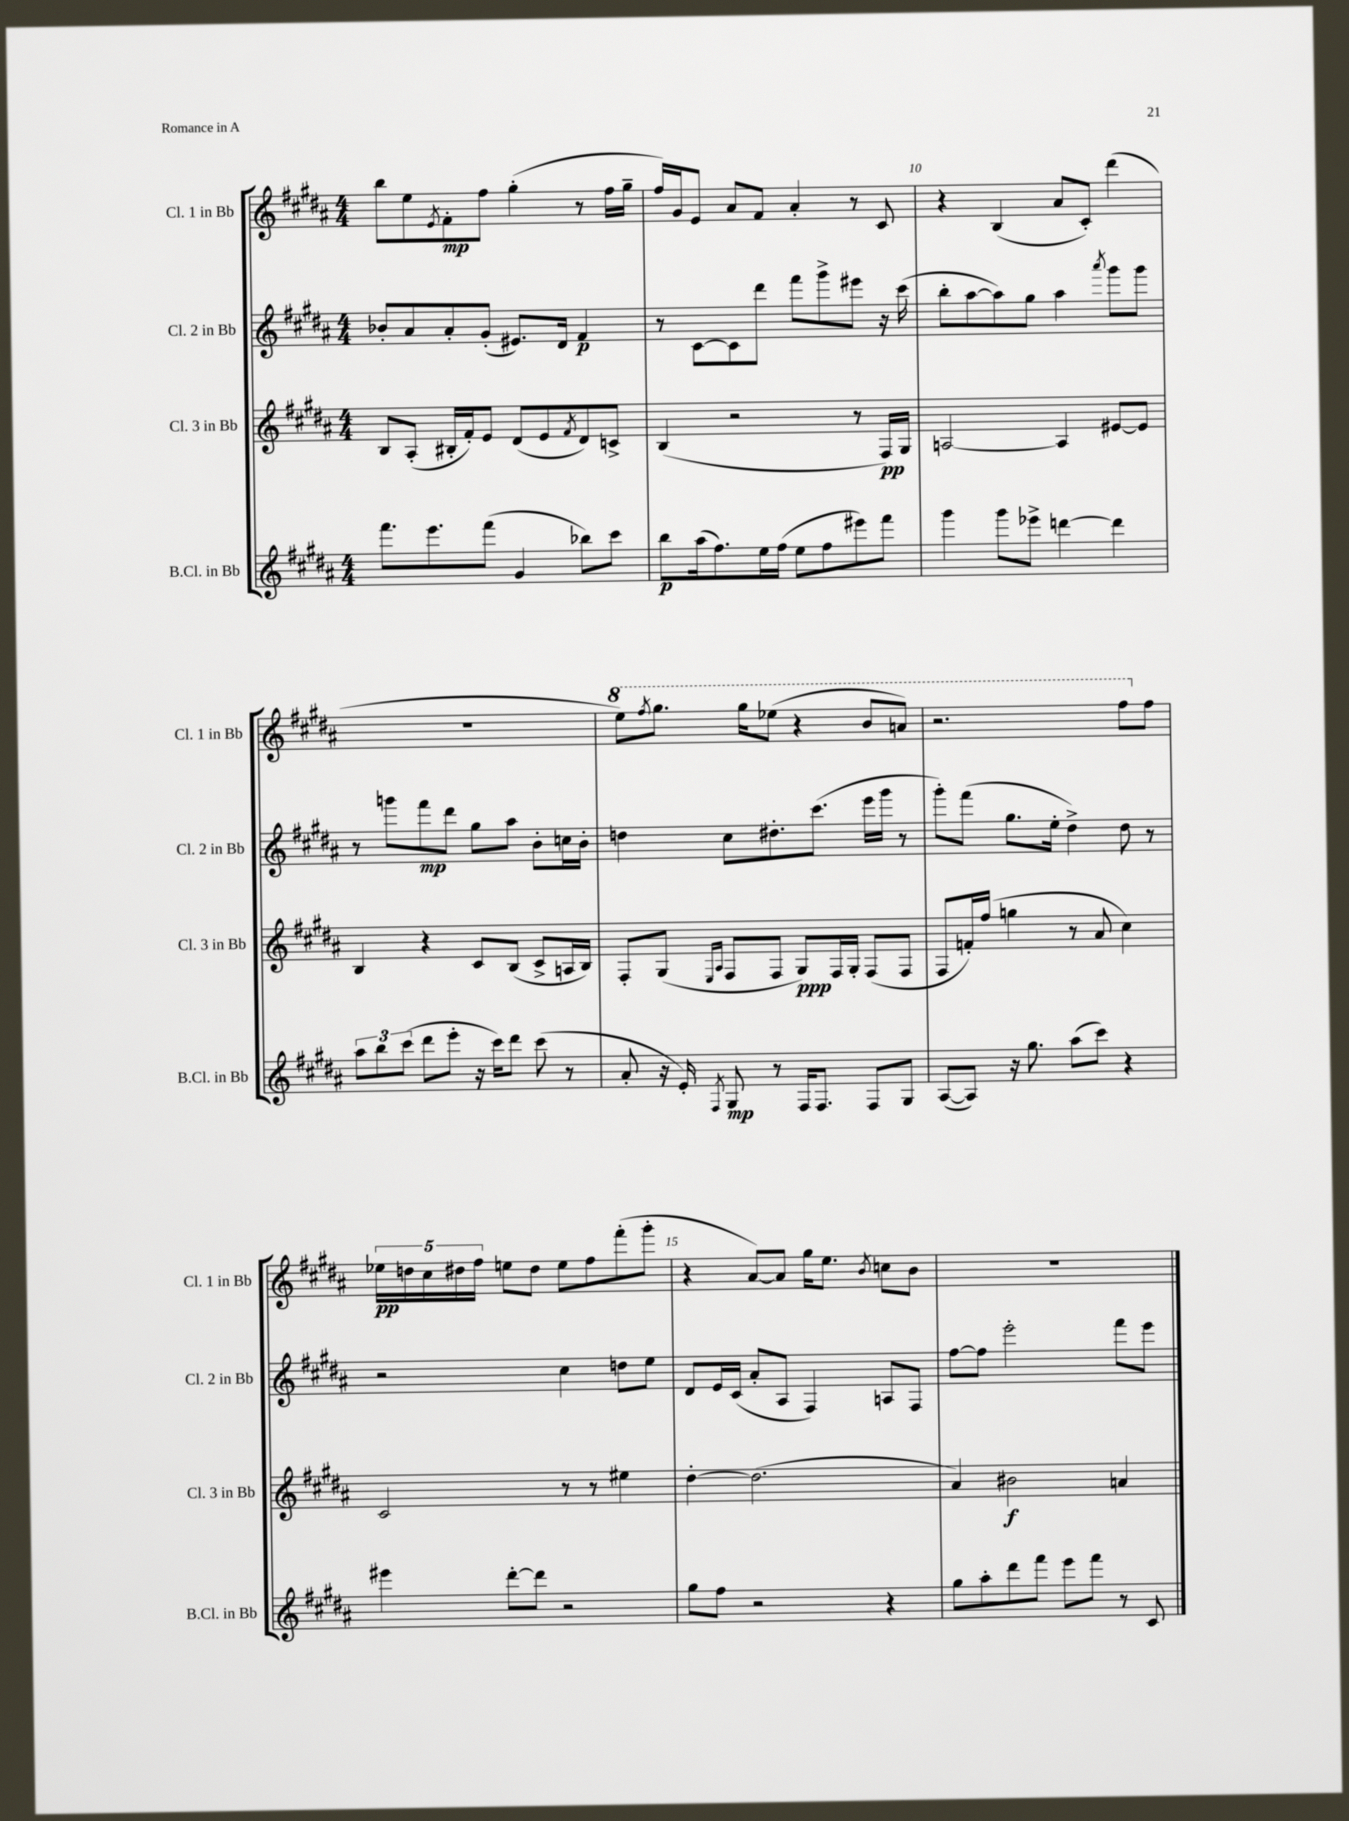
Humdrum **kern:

**kern	**dynam	**kern	**dynam	**kern	**dynam	**kern	**dynam
*part4	*part4	*part3	*part3	*part2	*part2	*part1	*part1
*staff4	*staff4	*staff3	*staff3	*staff2	*staff2	*staff1	*staff1
*I"B.Cl. in Bb	*	*I"Cl. 3 in Bb	*	*I"Cl. 2 in Bb	*	*I"Cl. 1 in Bb	*
*I'B.Cl. in Bb	*	*I'Cl. 3 in Bb	*	*I'Cl. 2 in Bb	*	*I'Cl. 1 in Bb	*
*clefG2	*	*clefG2	*	*clefG2	*	*clefG2	*
*k[f#c#g#d#a#]	*	*k[f#c#g#d#a#]	*	*k[f#c#g#d#a#]	*	*k[f#c#g#d#a#]	*
*M4/4	*	*M4/4	*	*M4/4	*	*M4/4	*
=8	=8	=8	=8	=8	=8	=8	=8
8.fff#\L	.	8B/L	.	8b-X'/L	.	8bb\L	.
.	.	(8A#'/J	.	8a#/	.	8ee\	.
8.eee\	.	.	.	.	.	.	.
.	.	.	.	.	.	8qe/	.
.	.	16B#X'/LL	.	8a#'/	.	8f#'\	mp
.	.	16f#'/J)	.	.	.	.	.
(8fff#\J	.	8e/J	.	(8g#'/J	.	8ff#\J	.
4g#/	.	(8d#/L	.	8.e#X/L)	.	(4gg#'\	.
.	.	8e/	.	.	.	.	.
.	.	.	.	16d#/Jk	.	.	.
.	.	8qf#/	.	.	.	.	.
8bb-X\L)	.	8d#/)	.	4f#/	p	8r	.
8ccc#\J	.	8cn^/J	.	.	.	16ff#\LL	.
.	.	.	.	.	.	16gg#~\JJ	.
=9	=9	=9	=9	=9	=9	=9	=9
8bb\L	p	(4B/	.	8r	.	16ff#/LL)	.
.	.	.	.	.	.	16g#/J	.
(16aa#\k	.	.	.	[8c#\L	.	8e/J	.
8.ff#\)	.	.	.	.	.	.	.
.	.	2r	.	8c#\]	.	8a#/L	.
16ee\L	.	.	.	8ddd#\J	.	8f#/J	.
(16ff#\JJ	.	.	.	.	.	.	.
8ee\L	.	.	.	8fff#\L	.	4a#'/	.
8ff#\	.	.	.	8ggg#^\	.	.	.
8eee#X\)	.	8r	.	8eee#X\J	.	8r	.
8fff#\J	.	16F#/LL)	pp	16r	.	8c#/	.
.	.	16G#/JJ	.	(16ccc#\	.	.	.
=10	=10	=10	=10	=10	=10	=10	=10
4ggg#\	.	[2An/	.	8bb'\L	.	4r	.
.	.	.	.	[8aa#\	.	.	.
8ggg#\L	.	.	.	8aa#\])	.	(4B/	.
8eee-X^\J	.	.	.	8gg#\J	.	.	.
[4dddn\	.	4A/]	.	4aa#\	.	8a#/L	.
.	.	.	.	.	.	8c#'/J)	.
.	.	.	.	8qaaa#/	.	.	.
4ddd\]	.	[8e#X/L	.	8ggg#\L	.	(4ddd#\	.
.	.	8e#/J]	.	8ggg#\J	.	.	.
!!LO:LB:g=z
=11	=11	=11	=11	=11	=11	=11	=11
12aa#\L	.	4B/	.	8r	.	1r	.
12bb\	.	.	.	.	.	.	.
.	.	.	.	8gggn\L	.	.	.
(12ccc#\J	.	.	.	.	.	.	.
8ddd#\L	.	4r	.	8fff#\	mp	.	.
8eee'\J	.	.	.	8ddd#\J	.	.	.
16r	.	8c#/L	.	8gg#\L	.	.	.
16ccc#\KL)	.	.	.	.	.	.	.
8ddd#\J	.	(8B/J	.	8aa#\J	.	.	.
(8ccc#\	.	8c#^/L	.	8b'\L	.	.	.
8r	.	16An/L	.	16ccn\L	.	.	.
.	.	16B/JJ)	.	16b'\JJ	.	.	.
=12	=12	=12	=12	=12	=12	=12	=12
*	*	*	*	*	*	*8va	*
8a#'/	.	8F#'/L	.	4ddn\	.	8eee\L)	.
.	.	.	.	.	.	8qfff#/	.
16r	.	(8G#/J	.	.	.	8.ggg#\J	.
16e'/)	.	.	.	.	.	.	.
.	.	16qqE/LL	.	.	.	.	.
8qF#/	.	16qqA#/JJ	.	.	.	.	.
8G#/	mp	8F#/L	.	8cc#\L	.	.	.
.	.	.	.	.	.	16ggg#\KL	.
8r	.	8F#/J	.	8.dd#X'\	.	(8eee-X\J	.
16F#/KL	.	8G#/L)	ppp	.	.	4r	.
8.F#/J	.	.	.	(8.ccc#\J	.	.	.
.	.	16F#/L	.	.	.	.	.
.	.	16G#'/JJ	.	.	.	.	.
8F#/L	.	(8F#/L	.	16eee\LL	.	8bb/L	.
.	.	.	.	16ggg#\JJ	.	.	.
8G#/J	.	8F#/J	.	8r	.	8aan/J)	.
=13	=13	=13	=13	=13	=13	=13	=13
([8A#/L	.	8F#/L	.	8ggg#'\L)	.	2.r	.
8A#/J])	.	16fn'/L)	.	(8fff#\J	.	.	.
.	.	(16ff#/JJ	.	.	.	.	.
16r	.	4ggn\	.	8.gg#\L	.	.	.
8.gg#\	.	.	.	.	.	.	.
.	.	.	.	16ee'\Jk	.	.	.
(8aa#\L	.	8r	.	4dd#^\)	.	.	.
8ccc#\J)	.	8a#/	.	.	.	.	.
4r	.	4cc#\)	.	8dd#\	.	8fff#\L	.
*	*	*	*	*	*	*X8va	*
.	.	.	.	8r	.	8ff#\J	.
!!LO:LB:g=z
=14	=14	=14	=14	=14	=14	=14	=14
4eee#X\	.	2c#/	.	2r	.	20ee-X\LL	pp
.	.	.	.	.	.	20ddn\	.
.	.	.	.	.	.	20cc#\	.
.	.	.	.	.	.	20dd#X\	.
.	.	.	.	.	.	20ff#\JJ	.
[8ddd#'\L	.	.	.	.	.	8een\L	.
8ddd#\J]	.	.	.	.	.	8dd#\J	.
2r	.	8r	.	4cc#\	.	8ee\L	.
.	.	8r	.	.	.	8ff#\	.
.	.	4ee#X\	.	8ddn\L	.	(8fff#'\	.
.	.	.	.	8ee\J	.	8ggg#'\J	.
=15	=15	=15	=15	=15	=15	=15	=15
8gg#\L	.	[4dd#'\	.	8d#/L	.	4r	.
8ff#\J	.	.	.	16e/L	.	.	.
.	.	.	.	(16c#/JJ	.	.	.
2r	.	(2.dd#\]	.	8a#'/L	.	[8a#/L)	.
.	.	.	.	8A#/J	.	8a#/J]	.
.	.	.	.	4F#/)	.	16gg#\KL	.
.	.	.	.	.	.	8.ee\J	.
.	.	.	.	.	.	8qb/	.
4r	.	.	.	8An/L	.	8ccn\L	.
.	.	.	.	8F#/J	.	8b\J	.
=16	=16	=16	=16	=16	=16	=16	=16
8gg#\L	.	4a#/)	.	[8ff#\L	.	1r	.
8aa#'\	.	.	.	8ff#\J]	.	.	.
8ddd#\	.	2b#X\	f	2eee'\	.	.	.
8fff#\J	.	.	.	.	.	.	.
8eee\L	.	.	.	.	.	.	.
8fff#\J	.	.	.	.	.	.	.
8r	.	4an/	.	8fff#\L	.	.	.
8c#/	.	.	.	8eee\J	.	.	.
==	==	==	==	==	==	==	==
*-	*-	*-	*-	*-	*-	*-	*-
